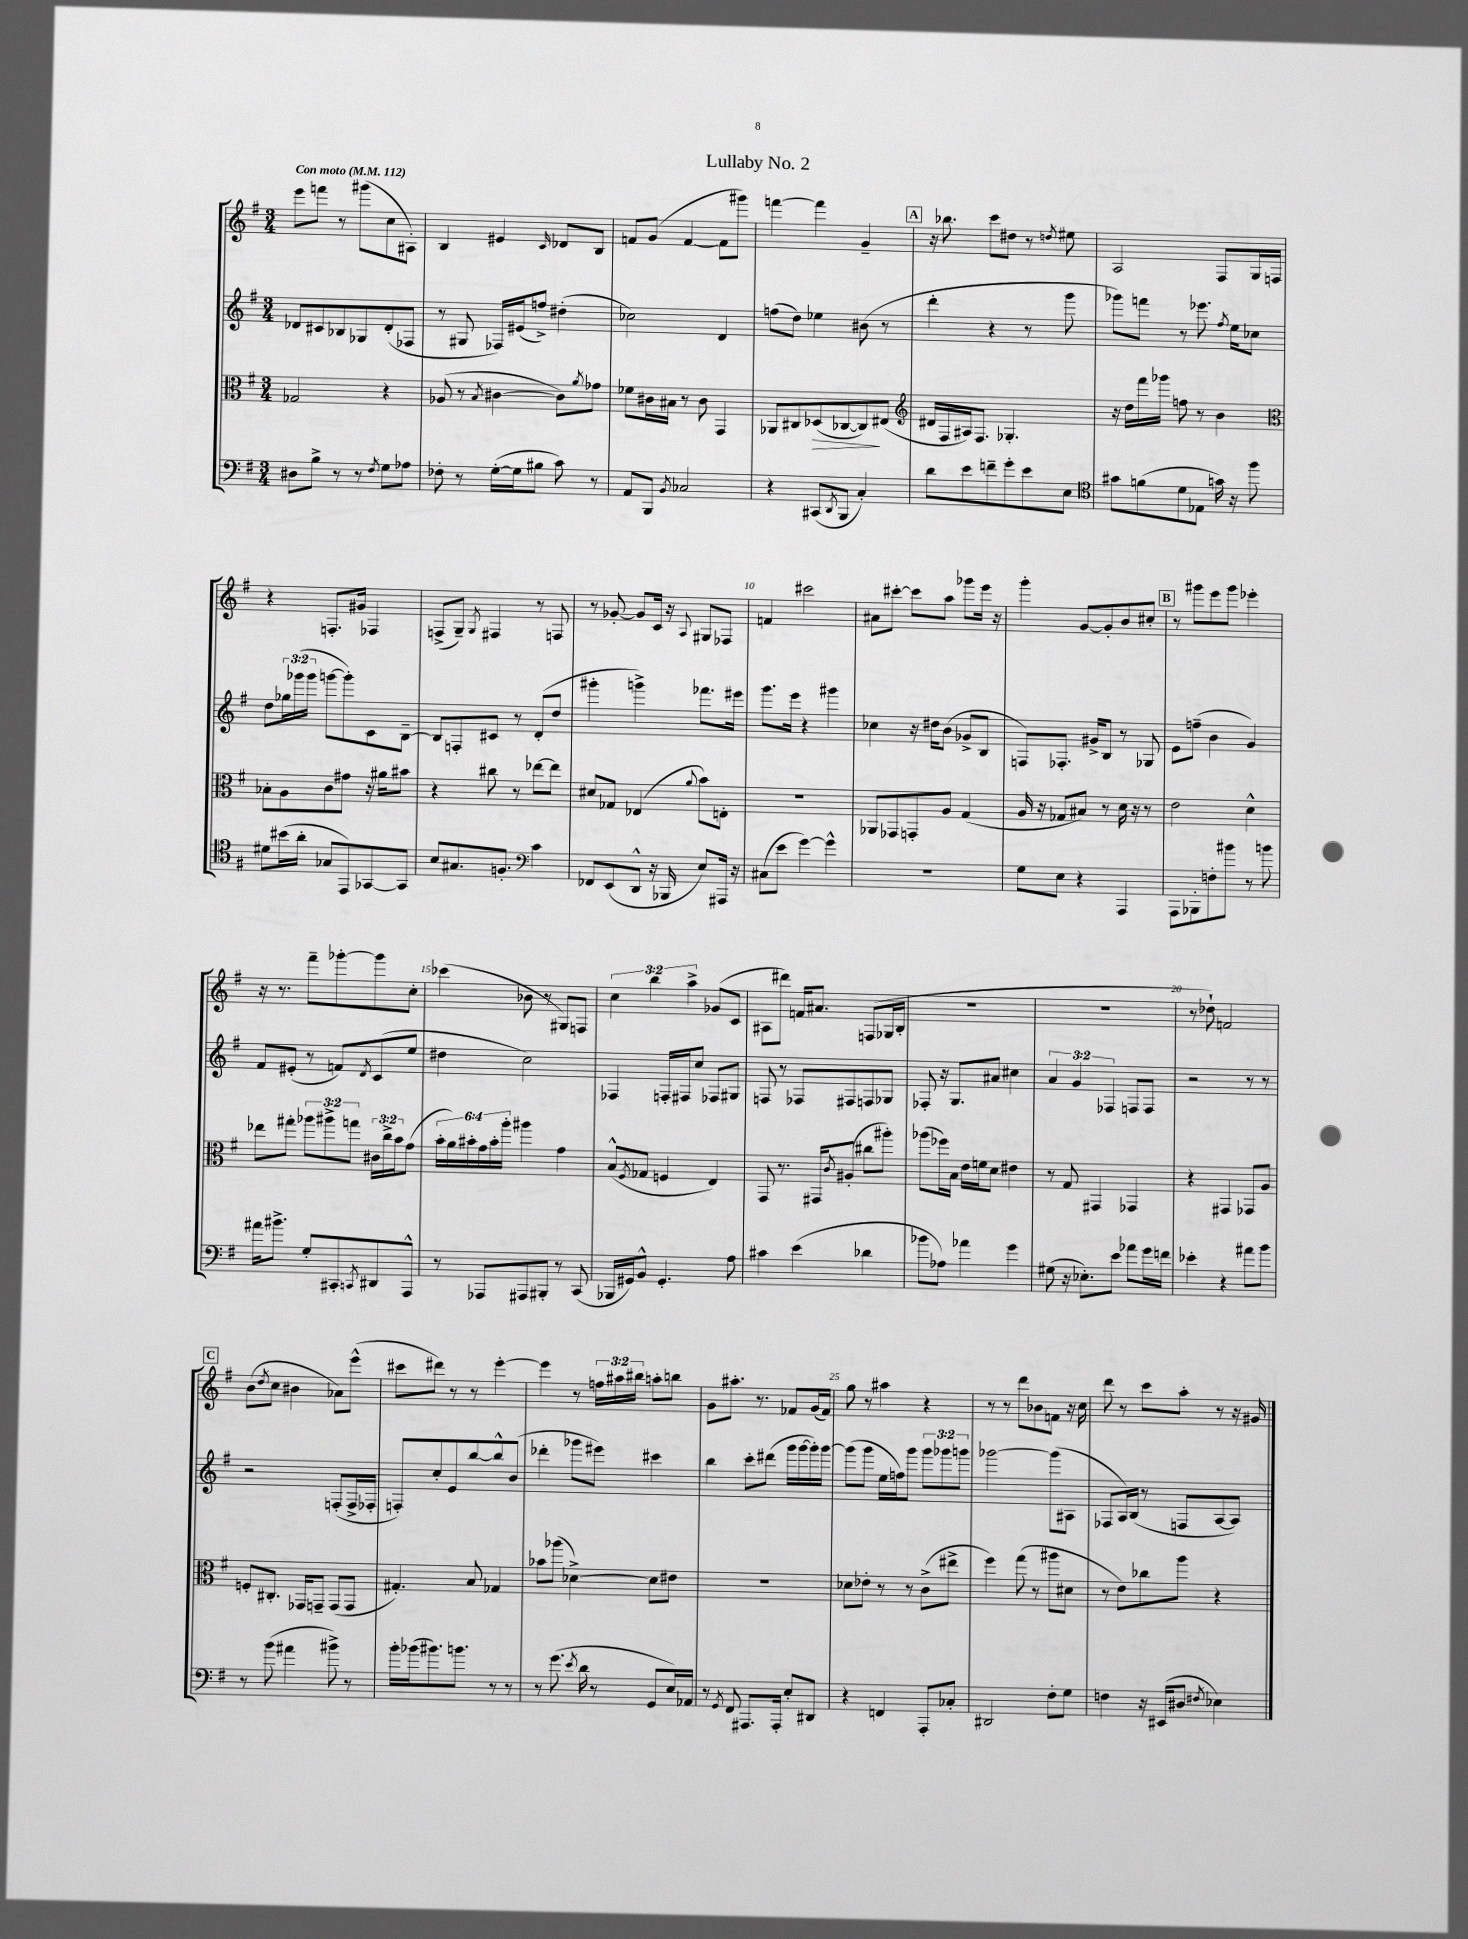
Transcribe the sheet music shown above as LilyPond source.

\header { title = "Lullaby No. 2" }
<<
\new StaffGroup <<
\new Staff = "s0" {
    \clef treble \key g \major \numericTimeSignature \time 3/4 \override Staff.TupletNumber.text = #tuplet-number::calc-fraction-text \tempo "Con moto" 4 = 112
    e'''8 f'''8 r8 gis'''8( c''8 ais8-.) |
    b4 eis'4 \grace { c'16 } des'8 b8 |
    f'8 g'8( f'4~ f'8 gis'''8) |
    f'''4~ f'''4 g'4-- |
    \mark \markup { \box "A" } r16 bes''8. c'''8 dis''8 r8 \acciaccatura { d''8 } eis''8 |
    a2 fis8 g16 f16 |
    r4 f8.-. gis'16 fes4 |
    f8->( g8--) \acciaccatura { g8 } fis4 r8 f8 |
    r8 ges'8~-. ges'8 c'16 r16 \appoggiatura { a8 } gis8 fes8 |
    f'4 cis'''2 |
    ais'8 cis'''8~-. cis'''8 a''8 ges'''8 e'''16 r16 |
    g'''4-. g'8~ g'8-. b'8 cis''8-. |
    \mark \markup { \box "B" } r8 gis'''8 e'''8 gis'''8 ees'''4-. |
    r16 r8. fis'''8-- ges'''8~-. ges'''8 c''8-. |
    ces'''4( bes'8 r8 gis8) f8 |
    \tuplet 3/2 { c''4 b''4 a''4-> } ges'8( c'8 |
    ais8 dis'''8) f'16 ais'8. f8( ges16 b16-. |
    R2. |
    R2. |
    r8 des''8-!) f'2 |
    \mark \markup { \box "C" } b'8( \acciaccatura { d''8 } c''8 bis'4 aes'8) e'''8-^( |
    cis'''8 dis'''8) r8 r8 e'''4~-. |
    e'''4 r8 \tuplet 3/2 { f''16 ais''16 bis''16 } a''8-. b''8 |
    g'8 ais''8.-. r8. fes'8 g'16( fes'16) |
    g''8 r8 ais''4 r4 |
    r8 r8 d'''8 bes'8 f'8 r16 c''16 |
    d'''8 r8 c'''8 a''8-. r8 r16 gis'16 \bar "|." |
}
\new Staff = "s1" {
    \clef treble \key g \major \numericTimeSignature \time 3/4 \override Staff.TupletNumber.text = #tuplet-number::calc-fraction-text
    des'8 cis'8 bes8 ges8 des'8-.( fes8 |
    r8 gis8 fes16) eis'16( f''8->) dis''4-.( |
    ces''2) d'4 |
    f''8( d''8) ees''4 bis'8( r8 |
    \mark \markup { \box "A" } d'''4-. r4 r8 g'''8 |
    ges'''8) f'''8 r8 ees'''8. \acciaccatura { fis''8 } e''16 ces''8 |
    d''8 \tuplet 3/2 { ges''16 ges'''16( ges'''16 } g'''8~ g'''8-.) c'8 b8~-- |
    b8 f8-. cis'8 r8 d'8-.( d''8 |
    gis'''4-. g'''4->) fes'''8. eis'''16 |
    g'''8. e'''16 r4 gis'''4 |
    ces''4 r16 dis''16 b'8( ges'8-> b8 |
    f8) fes8.-. gis'16-> b8 r8 ges8 |
    \mark \markup { \box "B" } e'8 f''8--( b'4 g'4) |
    fis'8 eis'8-.( r8 f'8) \acciaccatura { d'8 } c'8( e''8 |
    dis''4 c''2) |
    fes4 f16-. fis16 c''8 fes8 gis8 |
    f8 r8 fes8 fis8 f8 ges8 |
    fes8-. r16 g8. ais'8 cis''4 |
    \tuplet 3/2 { a'4 g'4 fes4 } f8 f8 |
    r2 r8 r8 |
    \mark \markup { \box "C" } r2 f8-.( f16-> fes16-. |
    f8-.) c''8-. e'8 b''8~ b''8-^ b'8( |
    des'''4-. ges'''8 eis'''8) cis'''4 |
    b''4 c'''8-. dis'''8( g'''16 g'''16~ g'''16-.) g'''16~ |
    g'''8( g'''8 e''16 f''16) g'''8 \tuplet 3/2 { g'''8 ges'''8 g'''8 } |
    ges'''2~ ges'''8( ais8 |
    fes8 a16) b16( r8 f8 a8~ a8) \bar "|." |
}
\new Staff = "s2" {
    \clef alto \key g \major \numericTimeSignature \time 3/4 \override Staff.TupletNumber.text = #tuplet-number::calc-fraction-text
    ges2 r4 |
    aes8( r8 \acciaccatura { b8 } cis'4~ cis'8) \acciaccatura { a'8 } ges'8 |
    fes'8 cis'16 bis16 r8 cis'8 g,4 |
    aes,8 cis8 des8\>( ces8~ ces8\!) eis8( |
    \mark \markup { \box "A" } \clef treble dis'16 fis16 ais16) fis8. ges4.-. |
    r16 d''16 fis'''16 ges'''16 f''8 r8 b'4 |
    \clef alto bes8-. a8 c'8 gis'8 r16 ais'16 bis'8 |
    r4 cis''8 r8 ees''8~ ees''8 |
    dis'8 ges8 ees4( \appoggiatura { a'8 } b'8) e8-. |
    R2. |
    aes,8 ges,8 g,8-. a8 g4( |
    a16 r16 ges8 bis8) r8 d'16 r16 r8 |
    \mark \markup { \box "B" } e'2 d'4-^ |
    ees''8 gis''8-. \tuplet 3/2 { aes''8 ais''8-> g''8 } \tuplet 3/2 { cis'16 c''16-> b'16 } g'8( |
    \tuplet 6/4 { b'16-. a'16) bis'16-. g'16 bis'16-. a''16-. } ais''4 g'4 |
    b8-^( \acciaccatura { fis8 } ges8 f4 e4) |
    g,8 r8. gis,16 \acciaccatura { c'8 } ais8-.( cis''8 ais''8-.) |
    aes''8( fes''16) b16 e'16 f'16 d'8 eis'4 |
    r8 g8 gis,4 ges,4 |
    r4 gis,4 ges,8 a8 |
    \mark \markup { \box "C" } f8-. cis8.-. ges,16 g,8-- g,8( g,8 |
    gis4.-.) b8 ges4 |
    bes'8 aes''8( des'4~->) des'8 eis'8 |
    R2. |
    des'8 ees'8-. r8 r8 c'8->( eis''8-> |
    fis''4) g''8( r8 ais''8 dis'8 |
    r8 e'8) ces''8 a''8 r4 \bar "|." |
}
\new Staff = "s3" {
    \clef bass \key g \major \numericTimeSignature \time 3/4
    dis8 b8-> r8 r8 \acciaccatura { fis8 } g8 aes8 |
    fes8-. r8 g16~-.( g16 bis8 c'8) r8 |
    a,8 b,,8 \acciaccatura { b,8 } ces2 |
    r4 cis,8( \acciaccatura { d,8 } b,,8 c4-.) |
    \mark \markup { \box "A" } d'8 e'8 f'8-- g'8-. e'8 e8 |
    \clef tenor gis'8 f'8( d'8 ees8 g'16) r16 fis''8 |
    dis'8 bis'16( a'16-. ges8 e,8) ges,8~ ges,8 |
    b8 gis8. f8.-. \clef bass c'4 |
    fes,8 e,8( d,8-^ r16 bes,,16 e8) ais,,16 r16 |
    cis8( e'8 g'4~) g'4-^ |
    R2. |
    g8 e8 r4 a,,4 |
    \mark \markup { \box "B" } a,,8 bes,,8-. f8-. bis'8 r8 b'8 |
    ais'16 bis'8.-> g8-. cis,8-. \acciaccatura { c,8 } dis,8 a,,8-^ |
    r8 aes,,8 ais,,8 bis,,8-. r8 c,8( |
    bes,,16 gis,16) b,8-^ gis,4.-. a8 |
    cis'4 e'4( des'4 |
    bes'8 aes8) aes'4 g'4 |
    gis8( r16 ees8.-.) e'8 aes'8 g'16 f'16 |
    ees'4-. r4 ais'8 b'8 |
    \mark \markup { \box "C" } r8 b'8( ais'4 bis'8->) r8 |
    b'16-. bes'16( bis'8.) b'8. r8 r8 |
    r8 g'8.( \acciaccatura { e'8 } d'16 r8 g,8 e16) aes,16 |
    r8 \acciaccatura { g,8 } fis,8 ais,,8. ais,,16-. e8-. dis,8 |
    r4 f,4 a,,8-. ces8-. |
    dis,2 fis8-. g8 |
    f4 r16 eis,16( dis8 \acciaccatura { fis8 } ees4) \bar "|." |
}
>>
>>
\layout { \context { \Score \override BarNumber.break-visibility = ##(#f #t #t) barNumberVisibility = #(every-nth-bar-number-visible 5) } }
